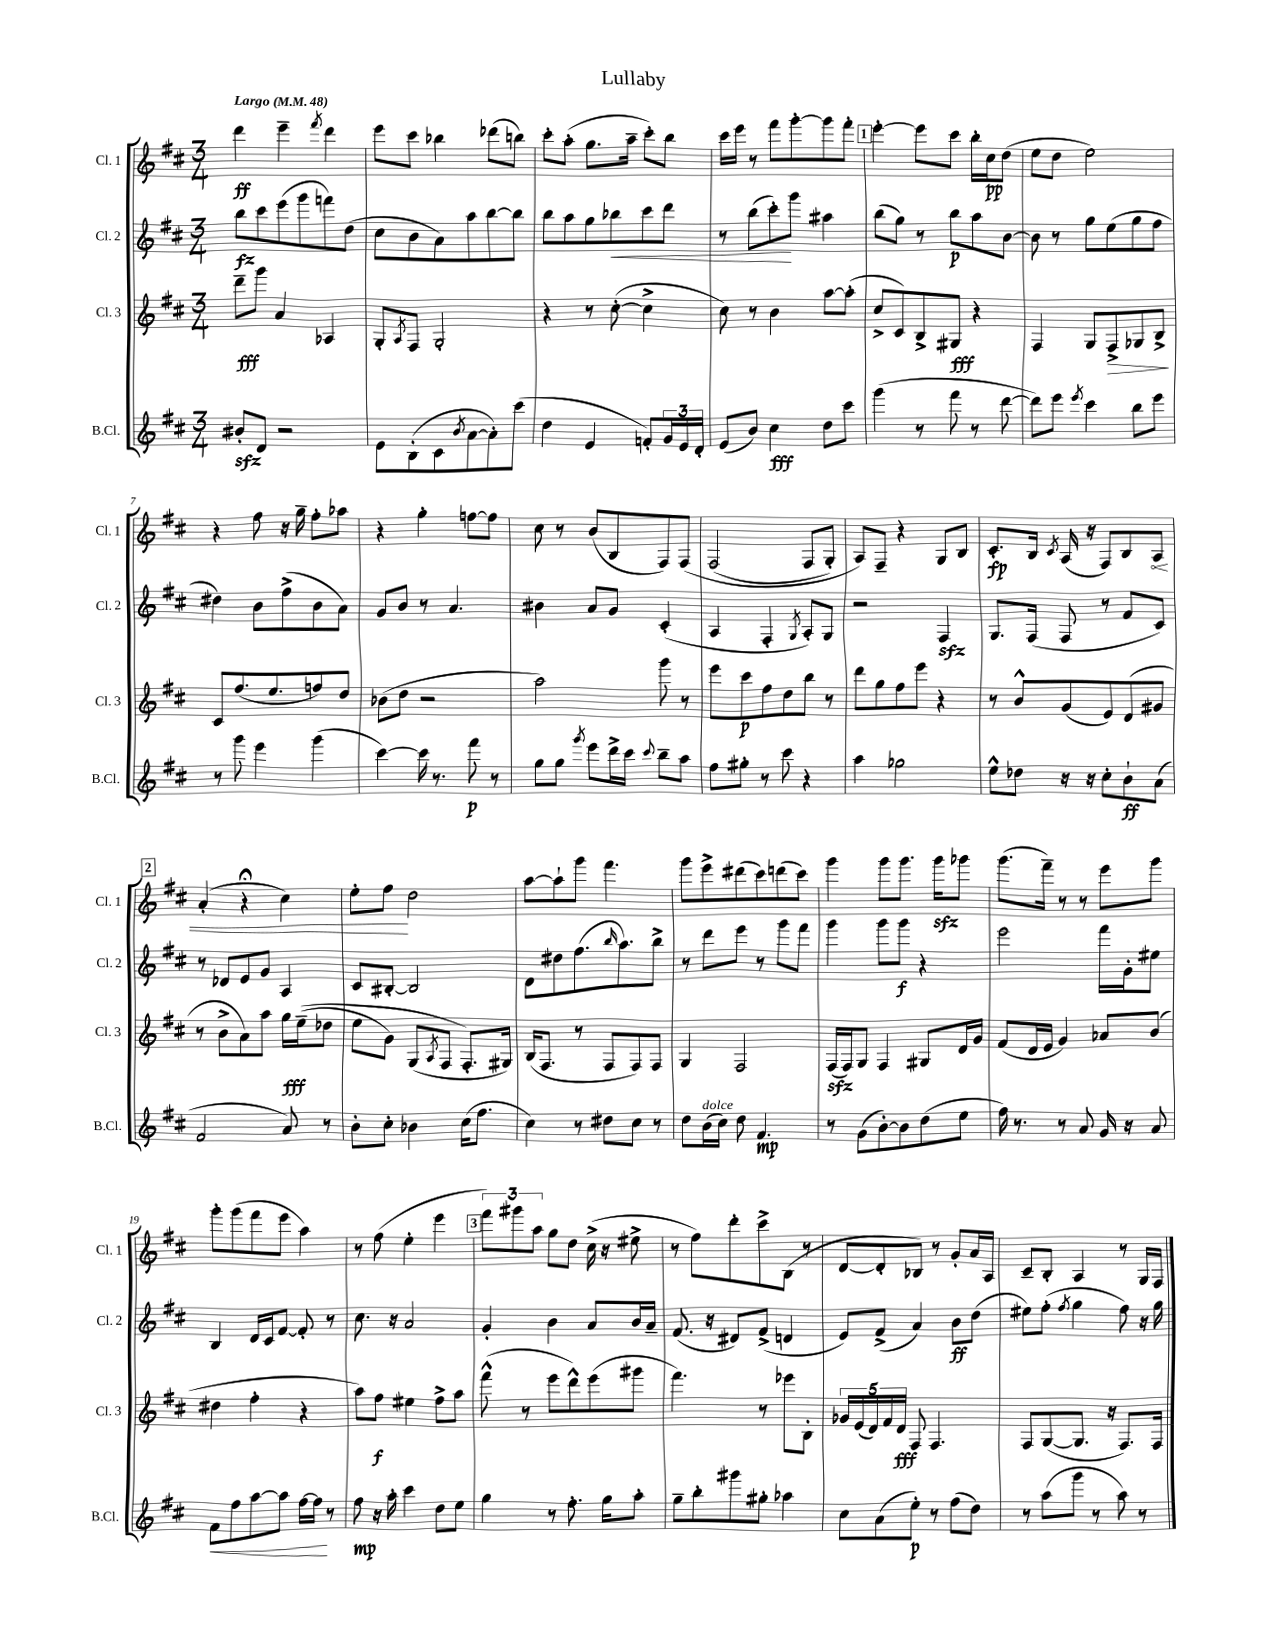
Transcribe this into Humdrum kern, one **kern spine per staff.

**kern	**dynam	**kern	**dynam	**kern	**dynam	**kern	**dynam
*part4	*part4	*part3	*part3	*part2	*part2	*part1	*part1
*staff4	*staff4	*staff3	*staff3	*staff2	*staff2	*staff1	*staff1
*I"B.Cl.	*	*I"Cl. 3	*	*I"Cl. 2	*	*I"Cl. 1	*
*I'B.Cl.	*	*I'Cl. 3	*	*I'Cl. 2	*	*I'Cl. 1	*
*clefG2	*	*clefG2	*	*clefG2	*	*clefG2	*
*k[f#c#]	*	*k[f#c#]	*	*k[f#c#]	*	*k[f#c#]	*
*M3/4	*	*M3/4	*	*M3/4	*	*M3/4	*
*MM48	*	*MM48	*	*MM48	*	*MM48	*
=1	=1	=1	=1	=1	=1	=1	=1
!	!	!	!	!	!	!LO:TX:a:B:t=Largo	!
8b#Xzz'/L	.	8ddd~\L	fff	8bb\L	fz	4ddd\	ff
8d/J	.	8ggg\J	.	8ccc#\	.	.	.
2r	.	4a/	.	(8eee\	.	4eee~\	.
.	.	.	.	8ggg\	.	.	.
.	.	.	.	.	.	8qfff#/	.
.	.	4A-X/	.	8fffn\)	.	4ddd\	.
.	.	.	.	(8dd\J	.	.	.
=2	=2	=2	=2	=2	=2	=2	=2
8e\L	.	8G'/L	.	8cc#\L	.	8eee\L	.
.	.	8qA/	.	.	.	.	.
(8B'\	.	8F#/J	.	8b\	.	8ccc#\J	.
8c#\	.	2G'/	.	8a\)	.	4bb-X\	.
8qb/	.	.	.	.	.	.	.
[8a\	.	.	.	8aa\	.	.	.
8a'\])	.	.	.	[8bb\	.	(8ddd-X\L	.
(8ccc#\J	.	.	.	8bb\J]	.	8bbn\J)	.
=3	=3	=3	=3	=3	=3	=3	=3
4dd\	.	4r	.	8bb\L	.	8ccc#'\L	.
.	.	.	.	8aa\	.	(8aa'\J	.
4e/	.	8r	.	8gg\	.	8.gg\L	.
!	!	!	!	!	!LO:HP:b	!	!
.	.	([8cc#'\	.	8bb-X\	<	.	.
.	.	.	.	.	.	16aa~\Jk	.
8fn'/L)	.	4cc#^\]	.	8ccc#\	.	8ccc#'\L)	.
24g/L	.	.	.	8ddd\J	.	8bb\J	.
24e/	.	.	.	.	.	.	.
24d'/JJ	.	.	.	.	.	.	.
=4	=4	=4	=4	=4	=4	=4	=4
(8e/L	.	8cc#\)	.	8r	.	16ccc#\LL	.
.	.	.	.	.	.	16eee\JJ	.
8b/J)	.	8r	.	(8bb\L	.	8r	.
4cc#\	fff	4b\	.	8ccc#'\)	.	8fff#\L	.
.	.	.	.	8ggg\J	[	[8ggg'\	.
8dd\L	.	[8aa\L	.	4aa#X\	.	8ggg\]	.
8ccc#\J	.	(8aa'\J]	.	.	.	8fff#'\J	.
!!LO:REH:place=s1:t=1
=5	=5	=5	=5	=5	=5	=5	=5
(4ggg\	.	8cc#^/L	.	(8bb\L	.	[4eee'\	.
.	.	8c#/)	.	8gg\J)	.	.	.
8r	.	8B^/	.	8r	.	8eee\L]	.
8fff#\	.	8G#X/J	fff	8bb\L	p	8ccc#\J	.
8r	.	4r	.	8aa\	.	16bb'\LL	.
.	.	.	.	.	.	16cc#\J	pp
[8ddd\	.	.	.	[8b\J	.	(8dd\J	.
=6	=6	=6	=6	=6	=6	=6	=6
8ddd\L])	.	4F#/	.	8b\]	.	8ee\L	.
8eee\J	.	.	.	8r	.	8dd\J	.
8qeee/	.	.	.	.	.	.	.
4ccc#\	.	8G/L	.	8gg\L	.	2ee\)	.
!	!	!	!LO:HP:b	!	!	!	!
.	.	8F#^/	>	(8ee\	.	.	.
8bb\L	.	8G-X/	.	8gg\	.	.	.
8eee\J	.	8B^/J	.	8ff#\J	.	.	.
.	.	.	]	.	.	.	.
!!LO:LB:g=z
=7	=7	=7	=7	=7	=7	=7	=7
8r	.	8c#/L	.	4dd#X\)	.	4r	.
8ggg\	.	(8.ff#/	.	.	.	.	.
4eee\	.	.	.	8b\L	.	8ff#\	.
.	.	8.ee/	.	.	.	.	.
.	.	.	.	(8ff#^\	.	16r	.
.	.	.	.	.	.	16gg~\	.
(4ggg\	.	8ffn/)	.	8b\	.	8ff#'\L	.
.	.	8dd/J	.	8a\J)	.	8aa-X\J	.
=8	=8	=8	=8	=8	=8	=8	=8
[4ccc#\)	.	(8b-X\L	.	8g/L	.	4r	.
.	.	8dd\J	.	8b/J	.	.	.
16ccc#\]	.	2r	.	8r	.	4gg'\	.
8.r	.	.	.	.	.	.	.
.	.	.	.	4.a/	.	.	.
8fff#\	p	.	.	.	.	[8ffn\L	.
8r	.	.	.	.	.	8ff\J]	.
=9	=9	=9	=9	=9	=9	=9	=9
8gg\L	.	2aa\)	.	4b#X\	.	8cc#\	.
8gg\J	.	.	.	.	.	8r	.
8qggg/	.	.	.	.	.	.	.
8eee\L	.	.	.	8a/L	.	(8b/L	.
16ddd^\L	.	.	.	8g/J	.	8B/	.
16ccc#\JJ	.	.	.	.	.	.	.
8qqccc#/	.	.	.	.	.	.	.
8bb~\L	.	8ggg\	.	(4c#'/	.	8F#/)	.
8aa\J	.	8r	.	.	.	(8F#/J	.
=10	=10	=10	=10	=10	=10	=10	=10
8ff#\L	.	8eee\L	.	4A/	.	(2F#/	.
8gg#X'\J	.	8ccc#\	p	.	.	.	.
8r	.	8ff#\	.	4F#'/	.	.	.
8ccc#\	.	8dd\	.	.	.	.	.
.	.	.	.	8qG/	.	.	.
4r	.	8bb\J	.	8A'/L)	.	8F#/L	.
.	.	8r	.	8G/J	.	8G'/J)	.
=11	=11	=11	=11	=11	=11	=11	=11
4aa\	.	8ddd\L	.	2r	.	8A/L)	.
.	.	8gg\	.	.	.	8F#~/J	.
2gg-X\	.	8ff#\	.	.	.	4r	.
.	.	8eee\J	.	.	.	.	.
.	.	4r	.	4F#zz/	.	8G/L	.
.	.	.	.	.	.	8B/J	.
=12	=12	=12	=12	=12	=12	=12	=12
8ee^^\L	.	8r	.	8.G/L	.	8.c#'/L	fp
8dd-X\J	.	8b^^/L	.	.	.	.	.
.	.	.	.	(16F#/Jk	.	16B/Jk	.
.	.	.	.	.	.	8qc#/	.
16r	.	(8g/	.	8F#/	.	(16A/	.
16r	.	.	.	.	.	16r	.
8cc#'\L	.	8e/)	.	8r	.	8F#/L)	.
8b`\	ff	(8d/	.	8f#/L	.	8B/	.
!	!	!	!	!	!	!	!LO:HP:b
(8a\J	.	8g#X/J	.	8c#/J)	.	8A/J	<
!!LO:LB:g=z
!!LO:REH:place=s1:t=2
=13	=13	=13	=13	=13	=13	=13	=13
2f#/	.	8r	.	8r	.	(4a'/	.
.	.	8b^\L	.	8d-X/L	.	.	.
.	.	8a\)	.	8e/	.	4r;<	.
.	.	8aa\J	.	8g/J	.	.	.
8a/)	.	16gg\LL	fff	4A/	.	4cc#\)	.
.	.	((16ee~\J	.	.	.	.	.
8r	.	8dd-X\J	.	.	.	.	.
=14	=14	=14	=14	=14	=14	=14	=14
8b'\L	.	8ee\L	.	8c#/L	.	8ee'\L	.
8cc#'\J	.	8g\J)	.	[8B#X'/J	.	8ff#\J	.
4b-X\	.	(8G/L	.	2B#/]	.	2dd\	[
.	.	8qA/	.	.	.	.	.
.	.	8F#/J	.	.	.	.	.
(16cc#\KL	.	8.F#'/L)	.	.	.	.	.
8.ff#\J	.	.	.	.	.	.	.
.	.	16G#X/Jk)	.	.	.	.	.
=15	=15	=15	=15	=15	=15	=15	=15
4cc#\)	.	(16B/KL	.	8d\L	.	[8aa\L	.
.	.	8.F#/J	.	.	.	.	.
.	.	.	.	8dd#X\	.	8aa`\]	.
8r	.	8r	.	(8.ff#\	.	8ggg\J	.
8dd#X\L	.	8F#/L	.	.	.	4.fff#\	.
.	.	.	.	16qqbb/	.	.	.
.	.	.	.	8.aa\)	.	.	.
8cc#\J	.	8F#/)	.	.	.	.	.
8r	.	8F#/J	.	8bb^\J	.	.	.
=16	=16	=16	=16	=16	=16	=16	=16
8dd\L	.	4G/	.	8r	.	8ggg\L	.
!LO:TX:a:i:t=dolce	!	!	!	!	!	!	!
(16b\L	.	.	.	8ddd\L	.	8eee^\	.
16cc#\JJ)	.	.	.	.	.	.	.
8dd\	.	2F#/	.	8eee\J	.	(8ddd#X\	.
4.f#/	mp	.	.	8r	.	8ccc#\)	.
.	.	.	.	8ggg\L	.	(8dddn\	.
.	.	.	.	8fff#\J	.	8ccc#\J)	.
=17	=17	=17	=17	=17	=17	=17	=17
8r	.	(16F#zz/LL	.	4ggg\	.	4ggg\	.
.	.	16F#/J)	.	.	.	.	.
(8g\L	.	8G/J	.	.	.	.	.
[8b'\)	.	4F#/	.	8ggg\L	.	8ggg\L	.
8b\]	.	.	.	8ggg\J	f	8.ggg\J	.
(8dd\	.	8G#X/L	.	4r	.	.	.
.	.	.	.	.	.	16gggzz\KL	.
8ee\J	.	16d/L	.	.	.	8ggg-X\J	.
.	.	16g/JJ	.	.	.	.	.
=18	=18	=18	=18	=18	=18	=18	=18
16ff#\)	.	(8f#/L	.	2eee\	.	(8.ggg\L	.
8.r	.	.	.	.	.	.	.
.	.	16d/L	.	.	.	.	.
.	.	16e/JJ	.	.	.	16fff#~\Jk)	.
8r	.	4g/)	.	.	.	8r	.
8a/	.	.	.	.	.	8r	.
16g/	.	8a-X/L	.	16fff#\LL	.	8eee\L	.
16r	.	.	.	16g'\J	.	.	.
8a/	.	(8b/J	.	8ee#X\J	.	8ggg\J	.
!!LO:LB:g=z
=19	=19	=19	=19	=19	=19	=19	=19
!	!LO:HP:b	!	!	!	!	!	!
8f#\L	<	4dd#X\	.	4B/	.	8ggg'\L	.
8ff#\	.	.	.	.	.	(8ggg\	.
[8aa\	.	4ff#'\	.	16d/LL	.	8fff#\	.
.	.	.	.	16c#/J	.	.	.
8aa\J]	.	.	.	[8f#/J	.	8eee\J	.
[16ff#\LL	.	4r	.	8f#'/]	.	4aa\)	.
16ff#\JJ]	.	.	.	.	.	.	.
8r	[	.	.	8r	.	.	.
=20	=20	=20	=20	=20	=20	=20	=20
8ff#\	mp	8aa\L)	.	8.cc#\	.	8r	.
16r	.	8ff#\J	f	.	.	(8ff#\	.
16aa'\	.	.	.	16r	.	.	.
4ccc#\	.	4ee#X\	.	2a/	.	4ee'\	.
8dd\L	.	8ff#^\L	.	.	.	4eee\	.
8ee\J	.	8aa\J	.	.	.	.	.
!!LO:REH:place=s1:t=3
=21	=21	=21	=21	=21	=21	=21	=21
4gg\	.	(8fff#^^\	.	4g'/	.	12fff#\L)	.
.	.	.	.	.	.	12ggg#X\	.
.	.	8r	.	.	.	.	.
.	.	.	.	.	.	12aa\J	.
8r	.	8eee\L	.	4b\	.	8gg\L	.
8.ff#'\	.	8ddd^^\)	.	.	.	8dd\J	.
.	.	(8eee\	.	8a/L	.	(16cc#^\	.
16gg\KL	.	.	.	.	.	16r	.
8aa'\J	.	8ggg#X\J	.	16b/L	.	8ee#X^\	.
.	.	.	.	16a~/JJ	.	.	.
=22	=22	=22	=22	=22	=22	=22	=22
8gg~\L	.	4.fff#\)	.	(8.f#/	.	8r	.
8bb'\	.	.	.	.	.	8ff#\L)	.
.	.	.	.	16r	.	.	.
8ggg#X\	.	.	.	8d#X/L)	.	8ddd'\	.
8gg#X'\J	.	8r	.	(8f#^/J	.	8ccc#^\	.
4aa-X\	.	8eee-X\L	.	4dn/	.	(8B\J	.
.	.	8B'\J	.	.	.	8r	.
=23	=23	=23	=23	=23	=23	=23	=23
8cc#\L	.	20g-X/LL	.	8e/L)	.	[8d/L	.
.	.	(20e/	.	.	.	.	.
.	.	20d/)	.	.	.	.	.
(8a\	.	.	.	(8f#^/J	.	8d'/]	.
.	.	20f#/	.	.	.	.	.
.	.	20d/JJ	fff	.	.	.	.
8ee'\J)	p	8F#/	.	4a/)	.	8B-X/J)	.
8r	.	4.F#/	.	.	.	8r	.
(8ff#\L	.	.	.	8b\L	ff	8g'/L	.
8dd\J)	.	.	.	(8dd\J	.	16a/L	.
.	.	.	.	.	.	16A/JJ	.
=24	=24	=24	=24	=24	=24	=24	=24
8r	.	8F#/L	.	8ee#X\L)	.	8c#~/L	.
(8aa\L	.	([8G/	.	(8ff#'\J	.	8B'/J	.
.	.	.	.	8qff#/	.	.	.
8ggg\J	.	8.G/J]	.	4gg\	.	4A/	.
8r	.	.	.	.	.	.	.
.	.	16r	.	.	.	.	.
8aa\)	.	8.F#/L)	.	8ff#\)	.	8r	.
8r	.	.	.	16r	.	16G/LL	.
.	.	16F#/Jk	.	16gg\	.	16F#/JJ	.
==	==	==	==	==	==	==	==
*-	*-	*-	*-	*-	*-	*-	*-
